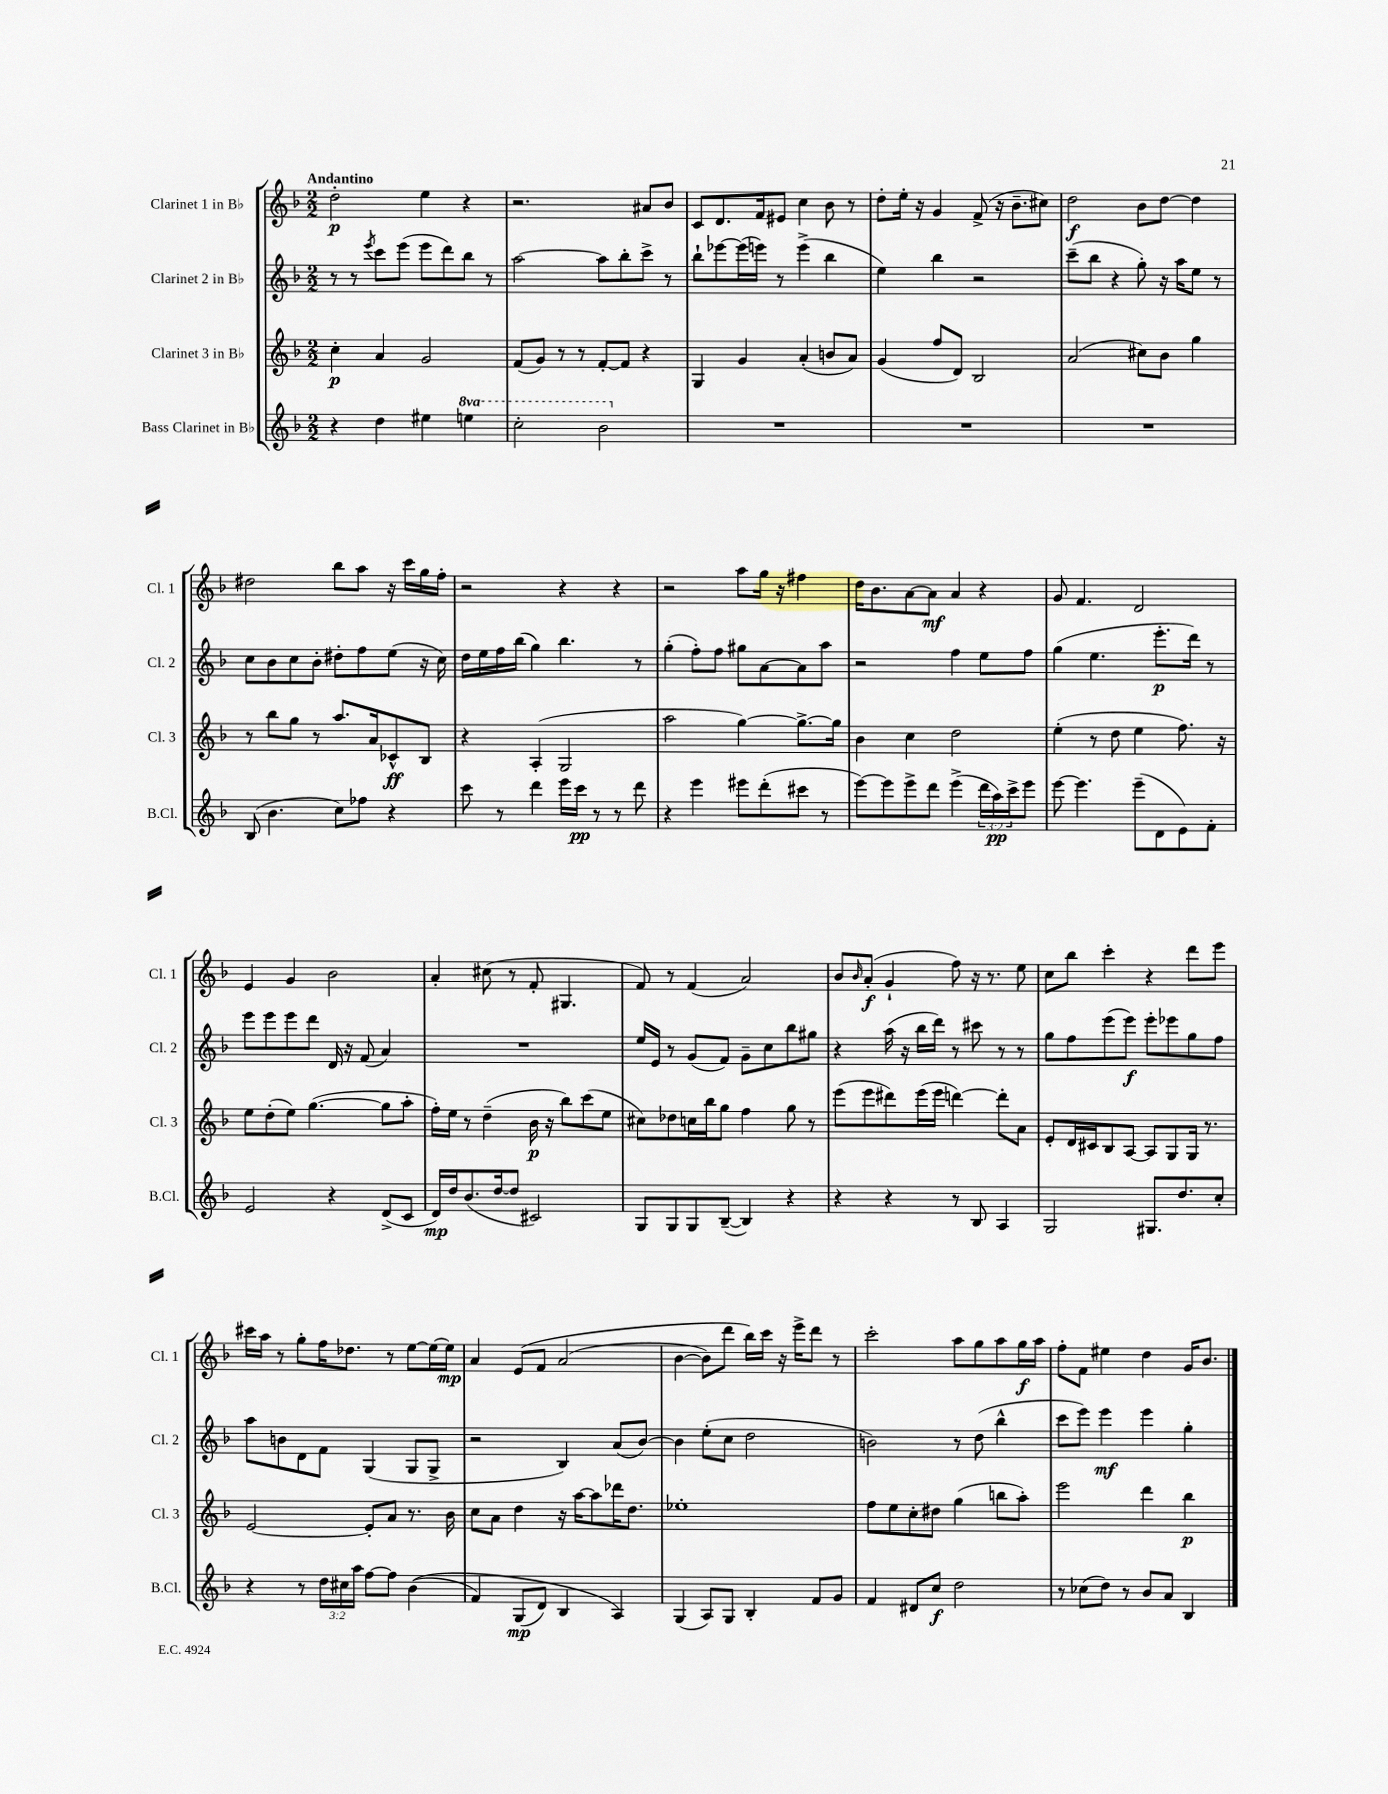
<<
\new StaffGroup <<
\new Staff = "s0" \with { instrumentName = "Clarinet 1 in Bb" shortInstrumentName = "Cl. 1" } {
    \clef treble \key f \major \numericTimeSignature \time 2/2 \tempo "Andantino"
    d''2-.\p e''4 r4 |
    r2. ais'8 bes'8 |
    c'8 d'8. f'16 eis'8 c''4 bes'8 r8 |
    d''8-. e''16-. r16 g'4 f'8->( r16 bes'8.-- cis''8) |
    d''2\f bes'8 d''8~ d''4 |
    dis''2 bes''8 a''8 r16 c'''16 g''16 f''16-. |
    r2 r4 r4 |
    r2 a''8 g''16 r16 fis''4 |
    d''16 bes'8. a'8~ a'8\mf a'4 r4 |
    g'8 f'4. d'2 |
    e'4 g'4 bes'2 |
    a'4-. cis''8( r8 f'8-. gis4. |
    f'8) r8 f'4( a'2) |
    bes'8 \grace { bes'16 } a'8-.\f( g'4-! f''8) r16 r8. e''8 |
    c''8 bes''8 c'''4-. r4 d'''8 e'''8 |
    cis'''16 a''16 r8 g''8-. f''16 des''8. r8 e''8~ e''16~ e''16\mp |
    a'4 e'8\( f'8 a'2( |
    bes'4~ bes'8) d'''8 bes''16\) c'''16 r16 e'''16-> d'''8 r8 |
    c'''2-. a''8 g''8 a''8 g''16\f a''16 |
    f''8-. f'8 eis''4 d''4 g'16 bes'8. \bar "|." |
}
\new Staff = "s1" \with { instrumentName = "Clarinet 2 in Bb" shortInstrumentName = "Cl. 2" } {
    \clef treble \key f \major \numericTimeSignature \time 2/2
    r8 r8 \acciaccatura { e'''8 } c'''8 e'''8( e'''8 d'''8) bes''8 r8 |
    a''2~ a''8 bes''8-. c'''8-> r8 |
    bes''8-! ees'''8~ ees'''16( e'''16) r8 e'''4->( bes''4 |
    e''4) bes''4 r2 |
    c'''8--( bes''8 r4 g''8-.) r16 a''16 e''8 r8 |
    c''8 bes'8 c''8 bes'8-. dis''8-. f''8 e''8( r16 c''16) |
    d''16 e''16 f''16 bes''16( g''4) bes''4. r8 |
    g''4-.( f''8-.) f''8 gis''8 a'8~ a'8 a''8 |
    r2 f''4 e''8 f''8 |
    g''4( e''4. e'''8.-.\p d'''16) r8 |
    e'''8 e'''8 e'''8 d'''8 d'16 r16 f'8( a'4) |
    R1 |
    e''16 e'16 r8 g'8( f'8) g'8-- c''8 bes''8 gis''8 |
    r4 a''16( r16 bes''16 d'''16) r8 cis'''8 r8 r8 |
    g''8 f''8 e'''8( e'''8\f) e'''8-. ees'''8 g''8 f''8 |
    a''8 b'8 d'8 f'8 g4( g8 g8-> |
    r2 bes4) a'8( bes'8~) |
    bes'4 e''8-.( c''8 d''2 |
    b'2) r8 d''8( bes''4-^ |
    c'''8 e'''8) e'''4\mf e'''4 g''4-. \bar "|." |
}
\new Staff = "s2" \with { instrumentName = "Clarinet 3 in Bb" shortInstrumentName = "Cl. 3" } {
    \clef treble \key f \major \numericTimeSignature \time 2/2
    c''4-.\p a'4 g'2 |
    f'8( g'8) r8 r8 f'8~-. f'8 r4 |
    g4 g'4 a'4-.( b'8 a'8) |
    g'4( f''8 d'8) bes2 |
    a'2( cis''8) bes'8 g''4 |
    r8 bes''8 g''8 r8 a''8. a'16 ces'8-^\ff bes8 |
    r4 a4-.( g2 |
    a''2 g''4~) g''8.~-> g''16 |
    bes'4 c''4 d''2 |
    e''4-.( r8 d''8 e''4 f''8.) r16 |
    e''8 d''8-.( e''8) g''4.~( g''8 a''8-. |
    f''16-.) e''16 r8 d''4--( bes'16\p r16 bes''8) c'''8( e''8 |
    cis''8) des''8 c''16 bes''16 g''8 f''4 g''8 r8 |
    e'''8( e'''8 dis'''8) e'''16( e'''16 d'''4~) d'''8-. a'8 |
    e'8-. d'16 cis'16 bes8 a8~ a8 g8 g16 r8. |
    e'2~ e'8-. a'8 r8. bes'16 |
    c''8 a'8 d''4 r16 a''16~ a''8 des'''16 d''8. |
    ees''1-. |
    f''8 e''8 c''8-. dis''8 g''4( b''8 a''8-.) |
    e'''2 d'''4 bes''4\p \bar "|." |
}
\new Staff = "s3" \with { instrumentName = "Bass Clarinet in Bb" shortInstrumentName = "B.Cl." } {
    \clef treble \key f \major \numericTimeSignature \time 2/2 \override Staff.TupletNumber.text = #tuplet-number::calc-fraction-text \set Staff.ottavationMarkups = #ottavation-simple-ordinals
    r4 d''4 eis''4 \ottava #1 e'''!4 |
    c'''2-. bes''2 \ottava #0 |
    R1 |
    R1 |
    R1 |
    bes8( bes'4. c''8) fes''8 r4 |
    c'''8 r8 d'''4 e'''16 c'''16\pp r8 r8 d'''8 |
    r4 e'''4 eis'''8 d'''8-.( cis'''8 r8 |
    e'''8~) e'''8 e'''8-> d'''8 e'''4->( \tuplet 3/2 { d'''16 a''16\pp) c'''16-> } e'''8 |
    e'''8~ e'''4. e'''8--( d'8 e'8) f'8-. |
    e'2 r4 d'8->( c'8 |
    d'16\mp) d''16 bes'8.( d''16~ d''8 cis'2) |
    g8 g8 g8 bes8~--( bes4) r4 |
    r4 r4 r8 bes8 a4 |
    g2 gis8. d''8. c''8-. |
    r4 r8 \tuplet 3/2 { d''16 cis''16 a''16 } f''8~ f''8 bes'4(\( |
    f'4) g8\mp( d'8) bes4 a4\) |
    g4( a8) g8 bes4-. f'8 g'8 |
    f'4 dis'8 c''8\f d''2 |
    r8 ces''8( d''8) r8 bes'8 a'8 bes4 \bar "|." |
}
>>
>>
\layout { \context { \Score \remove "Bar_number_engraver" } }
